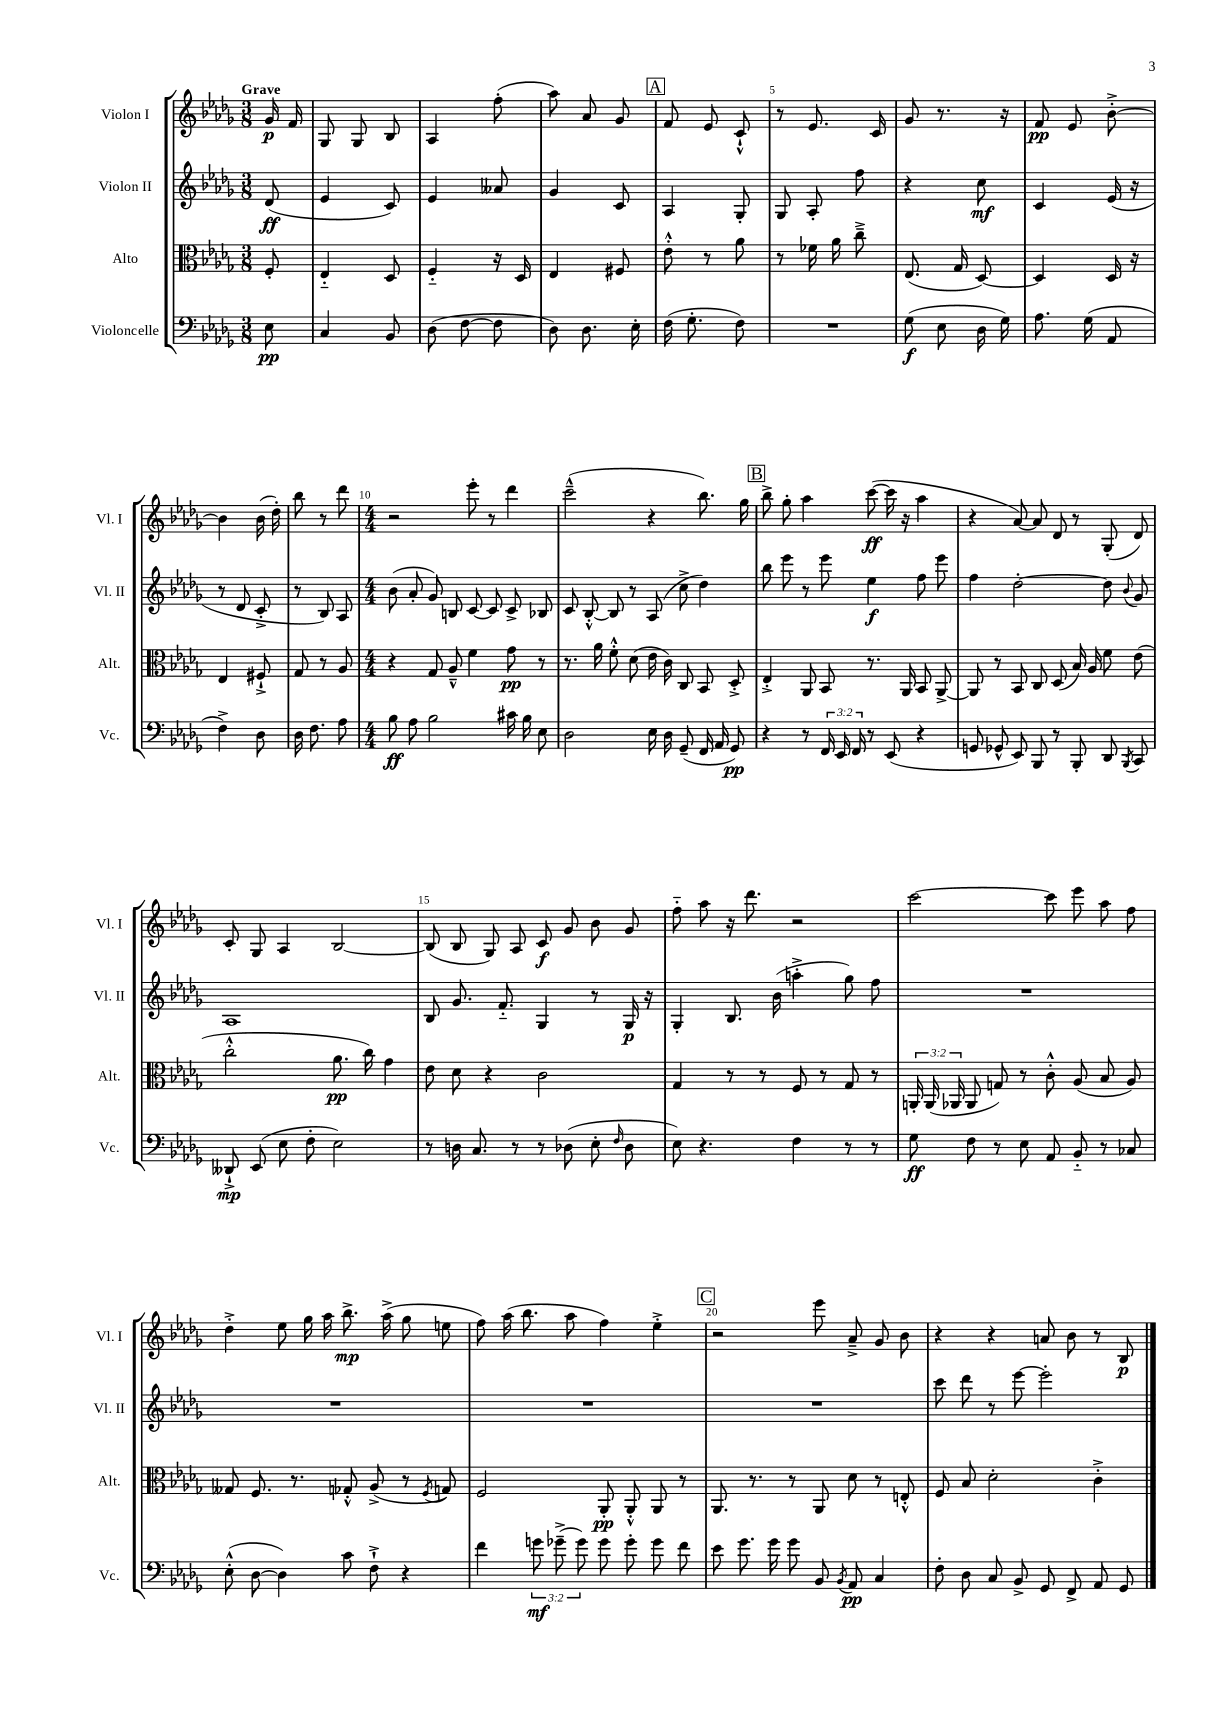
<<
\new StaffGroup <<
\new Staff = "s0" \with { instrumentName = "Violon I" shortInstrumentName = "Vl. I" } {
    \clef treble \key des \major \numericTimeSignature \time 3/8 \partial 8 \tempo "Grave"
    \autoBeamOff ges'16\p f'16 |
    ges8 ges8 bes8 |
    aes4 f''8-.( |
    aes''8) aes'8 ges'8 |
    \mark \markup { \box "A" } f'8 ees'8 c'8-!-^ |
    r8 ees'8. c'16 |
    ges'8 r8. r16 |
    f'8\pp ees'8 bes'8~-.-> |
    bes'4 bes'16( des''16-.) |
    bes''8 r8 des'''8 |
    \numericTimeSignature \time 4/4 r2 ees'''8-. r8 des'''4 |
    c'''2---^( r4 bes''8.) ges''16 |
    \mark \markup { \box "B" } bes''8-> ges''8-. aes''4 c'''8~\ff( c'''16 r16 aes''4 |
    r4 aes'8~) aes'8 des'8 r8 ges8-.( des'8) |
    c'8-. ges8 aes4 bes2~ |
    bes8( bes8 ges8) aes8 c'8\f ges'8 bes'8 ges'8 |
    f''8-_ aes''8 r16 des'''8. r2 |
    c'''2~ c'''8 ees'''8 aes''8 f''8 |
    des''4-.-> ees''8 ges''16 aes''16 bes''8.->\mp aes''16->( ges''8 e''8 |
    f''8) aes''16( bes''8. aes''8 f''4) ees''4-.-> |
    \mark \markup { \box "C" } r2 ees'''8 aes'8---> ges'8 bes'8 |
    r4 r4 a'8 bes'8 r8 bes8\p \bar "|." |
}
\new Staff = "s1" \with { instrumentName = "Violon II" shortInstrumentName = "Vl. II" } {
    \clef treble \key des \major \numericTimeSignature \time 3/8 \partial 8
    \autoBeamOff des'8\ff( |
    ees'4 c'8) |
    ees'4 aeses'8 |
    ges'4 c'8 |
    \mark \markup { \box "A" } aes4 ges8-. |
    ges8 aes8-. f''8 |
    r4 c''8\mf |
    c'4 ees'16( r16 |
    r8 des'8 c'8-.-> |
    r8 bes8) aes8 |
    \numericTimeSignature \time 4/4 bes'8( aes'8-. ges'8) b8 c'8~ c'8 c'8-> bes8 |
    c'8 bes8~-.-^ bes8 r8 aes8( c''8-> des''4) |
    \mark \markup { \box "B" } bes''8 ees'''8 r8 ees'''8 ees''4\f f''8 ees'''8 |
    f''4 des''2~-. des''8 \appoggiatura { bes'8 } ges'8 |
    aes1 |
    bes8 ges'8. f'8.-_ ges4 r8 ges16\p r16 |
    ges4-. bes8. bes'16( a''4-.-> ges''8) f''8 |
    R1 |
    R1 |
    R1 |
    \mark \markup { \box "C" } R1 |
    c'''8 des'''8 r8 ees'''8~ ees'''2-. \bar "|." |
}
\new Staff = "s2" \with { instrumentName = "Alto" shortInstrumentName = "Alt." } {
    \clef alto \key des \major \numericTimeSignature \time 3/8 \override Staff.TupletNumber.text = #tuplet-number::calc-fraction-text \partial 8
    \autoBeamOff f8-. |
    ees4-_ des8 |
    f4-_ r16 des16 |
    ees4 fis8 |
    \mark \markup { \box "A" } ees'8-.-^ r8 aes'8 |
    r8 fes'16 aes'16 c''8---> |
    ees8.( ges16 des8~) |
    des4 des16 r16 |
    ees4 fis8-!-> |
    ges8 r8 aes8 |
    \numericTimeSignature \time 4/4 r4 ges8 aes8---^ f'4 ges'8\pp r8 |
    r8. aes'16 f'8-.-^ des'8( ees'16 c'16) c8 bes,8 des8-.-> |
    \mark \markup { \box "B" } ees4-.-> aes,8 bes,8 r8. aes,16 bes,8 aes,8~-> |
    aes,8 r8 bes,8 c8 des8( bes16) aes16 f'8 ees'8( |
    c''2-.-^ aes'8.\pp c''16) ges'4 |
    ees'8 des'8 r4 c'2 |
    ges4 r8 r8 f8 r8 ges8 r8 |
    \tuplet 3/2 { a,16-. a,16( aes,16 } aes,8 g8) r8 c'8-.-^ aes8( bes8 aes8) |
    geses8 f8. r8. ges8-.-^ aes8->( r8 \acciaccatura { f8 } g8) |
    f2 aes,8-.\pp aes,8-.-^ aes,8 r8 |
    \mark \markup { \box "C" } aes,8. r8. r8 aes,8 des'8 r8 e8-.-^ |
    f8 bes8 des'2-. c'4-.-> \bar "|." |
}
\new Staff = "s3" \with { instrumentName = "Violoncelle" shortInstrumentName = "Vc." } {
    \clef bass \key des \major \numericTimeSignature \time 3/8 \override Staff.TupletNumber.text = #tuplet-number::calc-fraction-text \partial 8
    \autoBeamOff ees8\pp |
    c4 bes,8 |
    des8( f8~ f8 |
    des8) des8. ees16-. |
    \mark \markup { \box "A" } f16( ges8.-. f8) |
    R4. |
    ges8\f( ees8 des16 ges16) |
    aes8. ges16( aes,8 |
    f4->) des8 |
    des16 f8. aes8 |
    \numericTimeSignature \time 4/4 bes8\ff aes8 bes2 cis'16 bes16 ees8 |
    des2 ees16 des16 ges,8--( f,16 aes,16 ges,8\pp) |
    \mark \markup { \box "B" } r4 r8 \tuplet 3/2 { f,16 ees,16 f,16 } r8 ees,8( r4 |
    g,8 ges,8-^ ees,8) bes,,8 r8 bes,,8-. des,8 \acciaccatura { bes,,8 } c,8 |
    deses,8-!->\mp ees,8( ees8 f8-. ees2) |
    r8 d16 c8. r8 r8 des8( ees8-. \grace { f16 } des8 |
    ees8) r4. f4 r8 r8 |
    ges8\ff f8 r8 ees8 aes,8 bes,8-_ r8 ces8 |
    ees8-.-^( des8~ des4) c'8 f8-!-> r4 |
    f'4 \tuplet 3/2 { g'8\mf ges'8--->( ges'8) } ges'8 ges'8-. ges'8 f'8 |
    \mark \markup { \box "C" } ees'8 ges'8. ges'16 ges'8 bes,8 \acciaccatura { bes,8 } aes,8\pp c4 |
    f8-. des8 c8 bes,8-> ges,8 f,8-> aes,8 ges,8 \bar "|." |
}
>>
>>
\layout { \context { \Score \override BarNumber.break-visibility = ##(#f #t #t) barNumberVisibility = #(every-nth-bar-number-visible 5) } }
